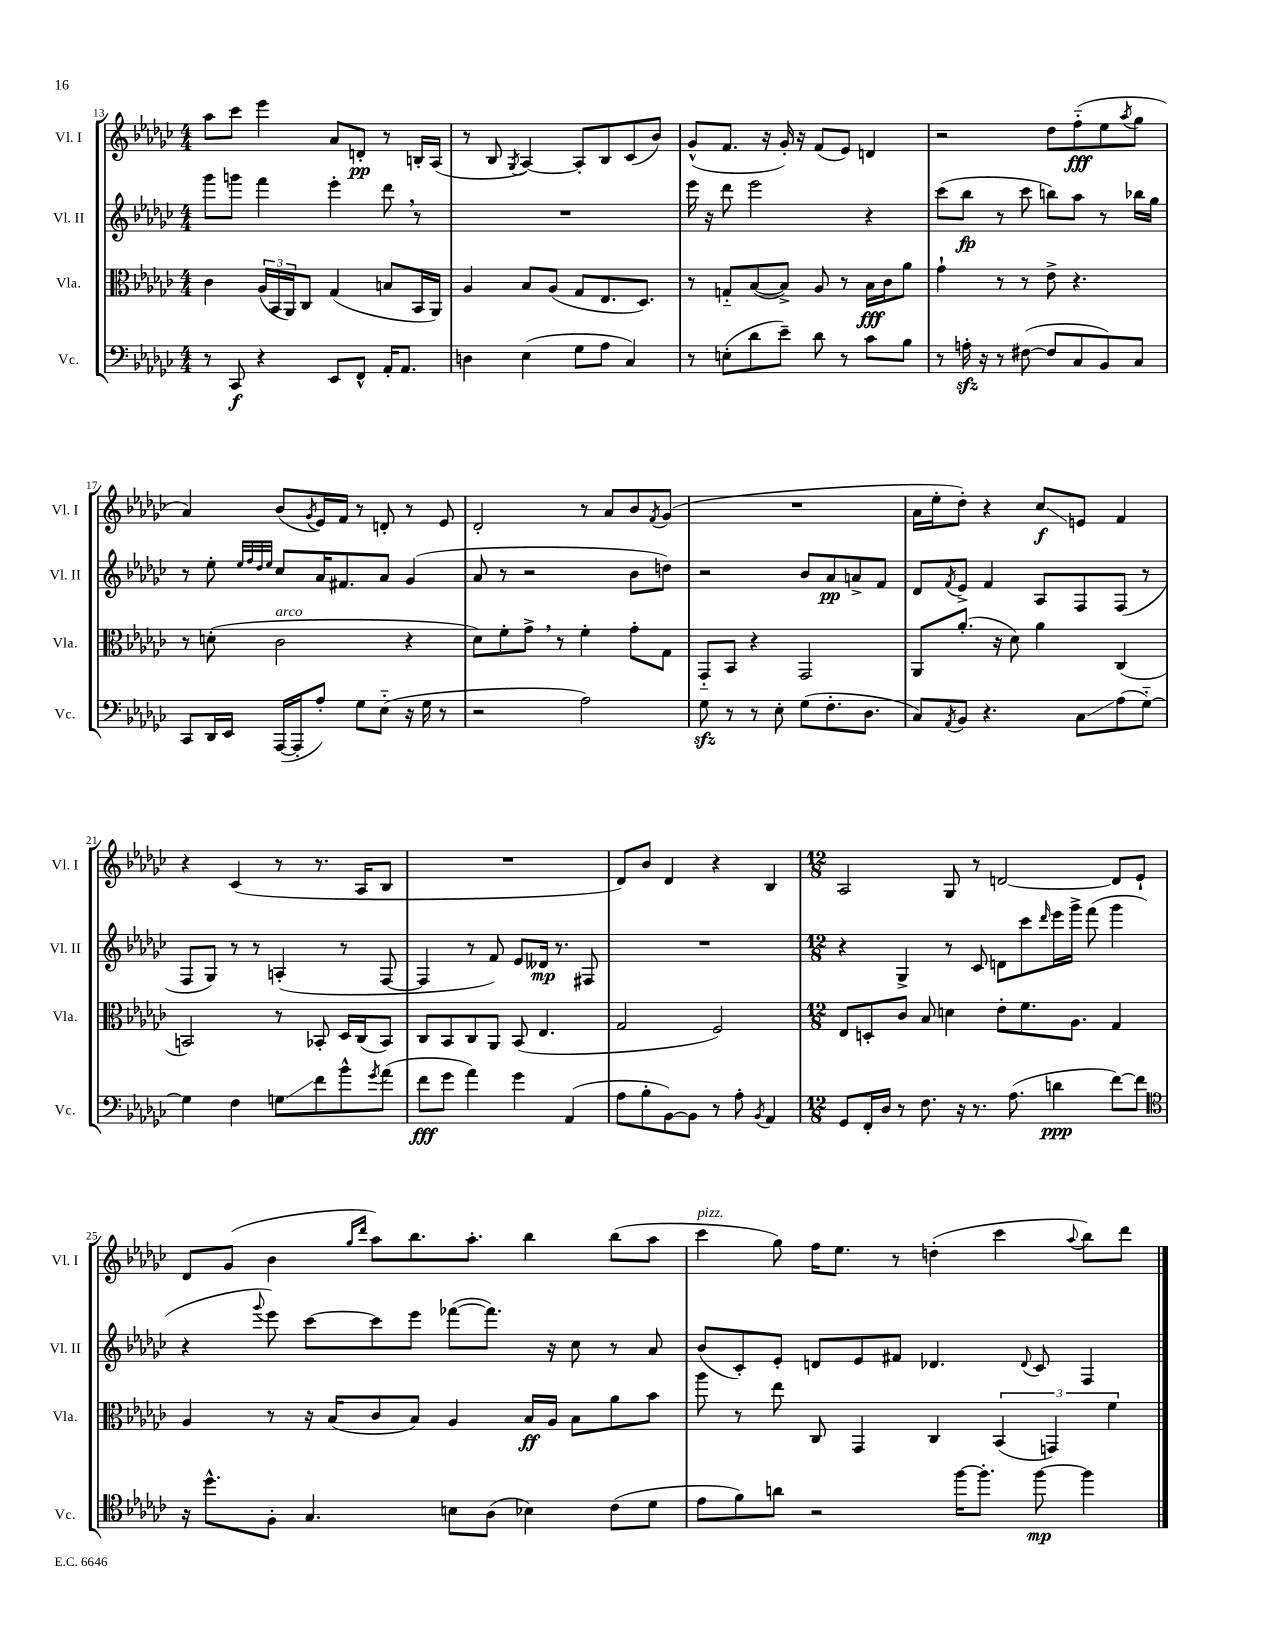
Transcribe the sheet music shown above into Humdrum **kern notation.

**kern	**kern	**kern	**kern
*staff4	*staff3	*staff2	*staff1
*clefF4	*clefC3	*clefG2	*clefG2
*k[b-e-a-d-g-c-]	*k[b-e-a-d-g-c-]	*k[b-e-a-d-g-c-]	*k[b-e-a-d-g-c-]
*M4/4	*M4/4	*M4/4	*M4/4
8r	4c-	8ggg-	8aa-
8CC-	.	8ggg	8ccc-
4r	(24A-	4fff	4eee-
.	24BB-	.	.
.	24AA-)	.	.
.	8C-	.	.
8EE-	(4G-	4eee-'	8a-
8FF^^	.	.	8d'
16AA-'	8B	8ddd-	8r
8.AA-	.	.	.
.	16BB-	8r	16B'
.	16AA-)	.	(16A-
=	=	=	=
4D	4A-	1r	8r
.	.	.	8B-
.	.	.	8qG-
(4E-	8B-	.	[4A-)
.	(8A-	.	.
8G-	8G-	.	8A-']
8A-	8.E-	.	8B-
4C-)	.	.	(8c-
.	8.D-)	.	.
.	.	.	8b-)
=	=	=	=
8r	8r	16eee-	(8g-^^
.	.	16r	.
(8E'	8G'~	8ddd-	8.f
8d-	([8B-	2eee-	.
.	.	.	16r
8e-~)	8B-^])	.	16g-')
.	.	.	16r
8d-	8A-	.	(8f
8r	8r	.	8e-)
8c-	16B-	4r	4d
.	16c-	.	.
8B-	8a-	.	.
=	=	=	=
8r	4g-`	(8ccc-	2r
16A'	.	8bb-	.
16r	.	.	.
8r	8r	8r	.
([8F#	8r	8ccc-	.
8F#]	8e-^	8bb)	8dd-
8C-	4.r	8aa-	(8ff'~
8BB-)	.	8r	8ee-
.	.	.	8qaa-
8C-	.	16bb-	8gg-
.	.	16gg-	.
=	=	=	=
8CC-	8r	8r	4a-)
16DD-	(8d'	8ee-'	.
16EE-	.	.	.
.	.	32qqee-	.
.	.	32qqff	.
.	.	32qqdd-	.
.	.	32qqee-	.
([16AAA-	2c-	8cc-	(8b-
16AAA-']	.	.	.
.	.	.	8qg-
8A-')	.	16a-	16e-)
.	.	8.f#	16f
8G-	.	.	8r
(8E-'~	.	8a-	8d'
16r	4r	(4g-	8r
16G-	.	.	.
8r	.	.	8e-
=	=	=	=
2r	8d-)	8a-	2d-'
.	8f'	8r	.
.	8g-^	2r	.
.	8r	.	.
2A-)	4f'	.	8r
.	.	.	8a-
.	8g-'	8b-	8b-
.	.	.	8qf
.	8G-	8dd)	(8g-
=	=	=	=
8G-	8GG-'~	2r	1r
8r	8BB-	.	.
8r	4r	.	.
8E-'	.	.	.
(8G-	2GG-	8b-	.
8.F'	.	8a-	.
.	.	8a^	.
8.D-	.	.	.
.	.	8f	.
=	=	=	=
8C-)	8AA-	8d-	16a-
.	.	.	16ee-'
8qAA-	.	8qf	.
8BB-	(8.a-'	8e-^	8dd-')
4.r	.	4f	4r
.	16r	.	.
.	8d-)	.	.
.	4a-	8A-	8cc-
8C-	.	8F	8e
(8A-	(4C-	(8F	4f
[8G-'~)	.	8r	.
=	=	=	=
4G-]	2BB)	8F	4r
.	.	8G-)	.
4F	.	8r	(4c-
.	.	8r	.
8G	8r	(4A'	8r
8f	8BB-'	.	8.r
8b-^^	16D-	8r	.
.	(16C-	.	16A-
8qg-	.	.	.
(8a-	8BB-)	[8F	8B-
=	=	=	=
8f	8C-	4F]	1r
8g-	8BB-	.	.
4a-)	8C-	8r	.
.	8AA-	8f)	.
4g-	(8BB-	8e-	.
.	4.E-	16d--	.
.	.	8.r	.
(4AA-	.	.	.
.	.	8F#	.
=	=	=	=
8A-	2G-	1r	8d-)
8B-'	.	.	8b-
[8BB-)	.	.	4d-
8BB-]	.	.	.
8r	2F)	.	4r
8A-'	.	.	.
8qBB-	.	.	.
4AA-	.	.	4B-
=	=	=	=
*M12/8	*M12/8	*M12/8	*M12/8
8GG-	8E-	4r	2A-
16FF'	8D'	.	.
16D-	.	.	.
8r	8c-	4G-^	.
8.F	8B-	.	.
.	4d	8r	8G-
16r	.	.	.
8.r	.	8c-	8r
.	8e-'	8d	[2d
(8.A-	.	.	.
.	8.f	8ccc-	.
.	.	16qqddd-	.
4d	.	16eee-	.
.	8.A-	16ggg-^	.
.	.	(8fff	.
[8f)	4G-	4ggg-	8d]
8f]	.	.	8e-`
=	=	=	=
*clefC4	*	*	*
16r	4A-	4r	8d-
8.dd-^^	.	.	.
.	.	.	(8g-
.	.	8qqggg-	.
8F'	8r	8eee-)	4b-
4.G-	16r	[8ccc-	.
.	(16B-	.	.
.	.	.	16qqgg-
.	.	.	16qqddd-
.	8c-	8ccc-]	8aa-)
.	8B-)	8eee-	8.bb-
8B	4A-	([8fff-	.
.	.	.	8.aa-'
(8A-	.	8.fff-])	.
4B-)	16B-	.	4bb-
.	16A-	16r	.
.	8B-	8cc-	.
(8c-	8a-	8r	(8bb-
8d-	8b-	8a-	8aa-
=	=	=	=
8e-	8aa-	(8b-	4ccc-
8f)	8r	8c-')	.
8a	8ee-	8e-'	8gg-)
2r	8C-	8d	16ff
.	.	.	8.ee-
.	4GG-	8e-	.
.	.	8f#	8r
.	4C-	4.d-	(4dd'
[16ff	.	.	.
8.ff']	.	.	.
.	(6BB-	.	4ccc-
.	.	8qqd-	.
[8ff	.	8c-	.
.	6GG)	.	.
.	.	.	8qqaa-
4ff]	.	4F	8bb-)
.	6f	.	.
.	.	.	8ddd-
==	==	==	==
*-	*-	*-	*-
